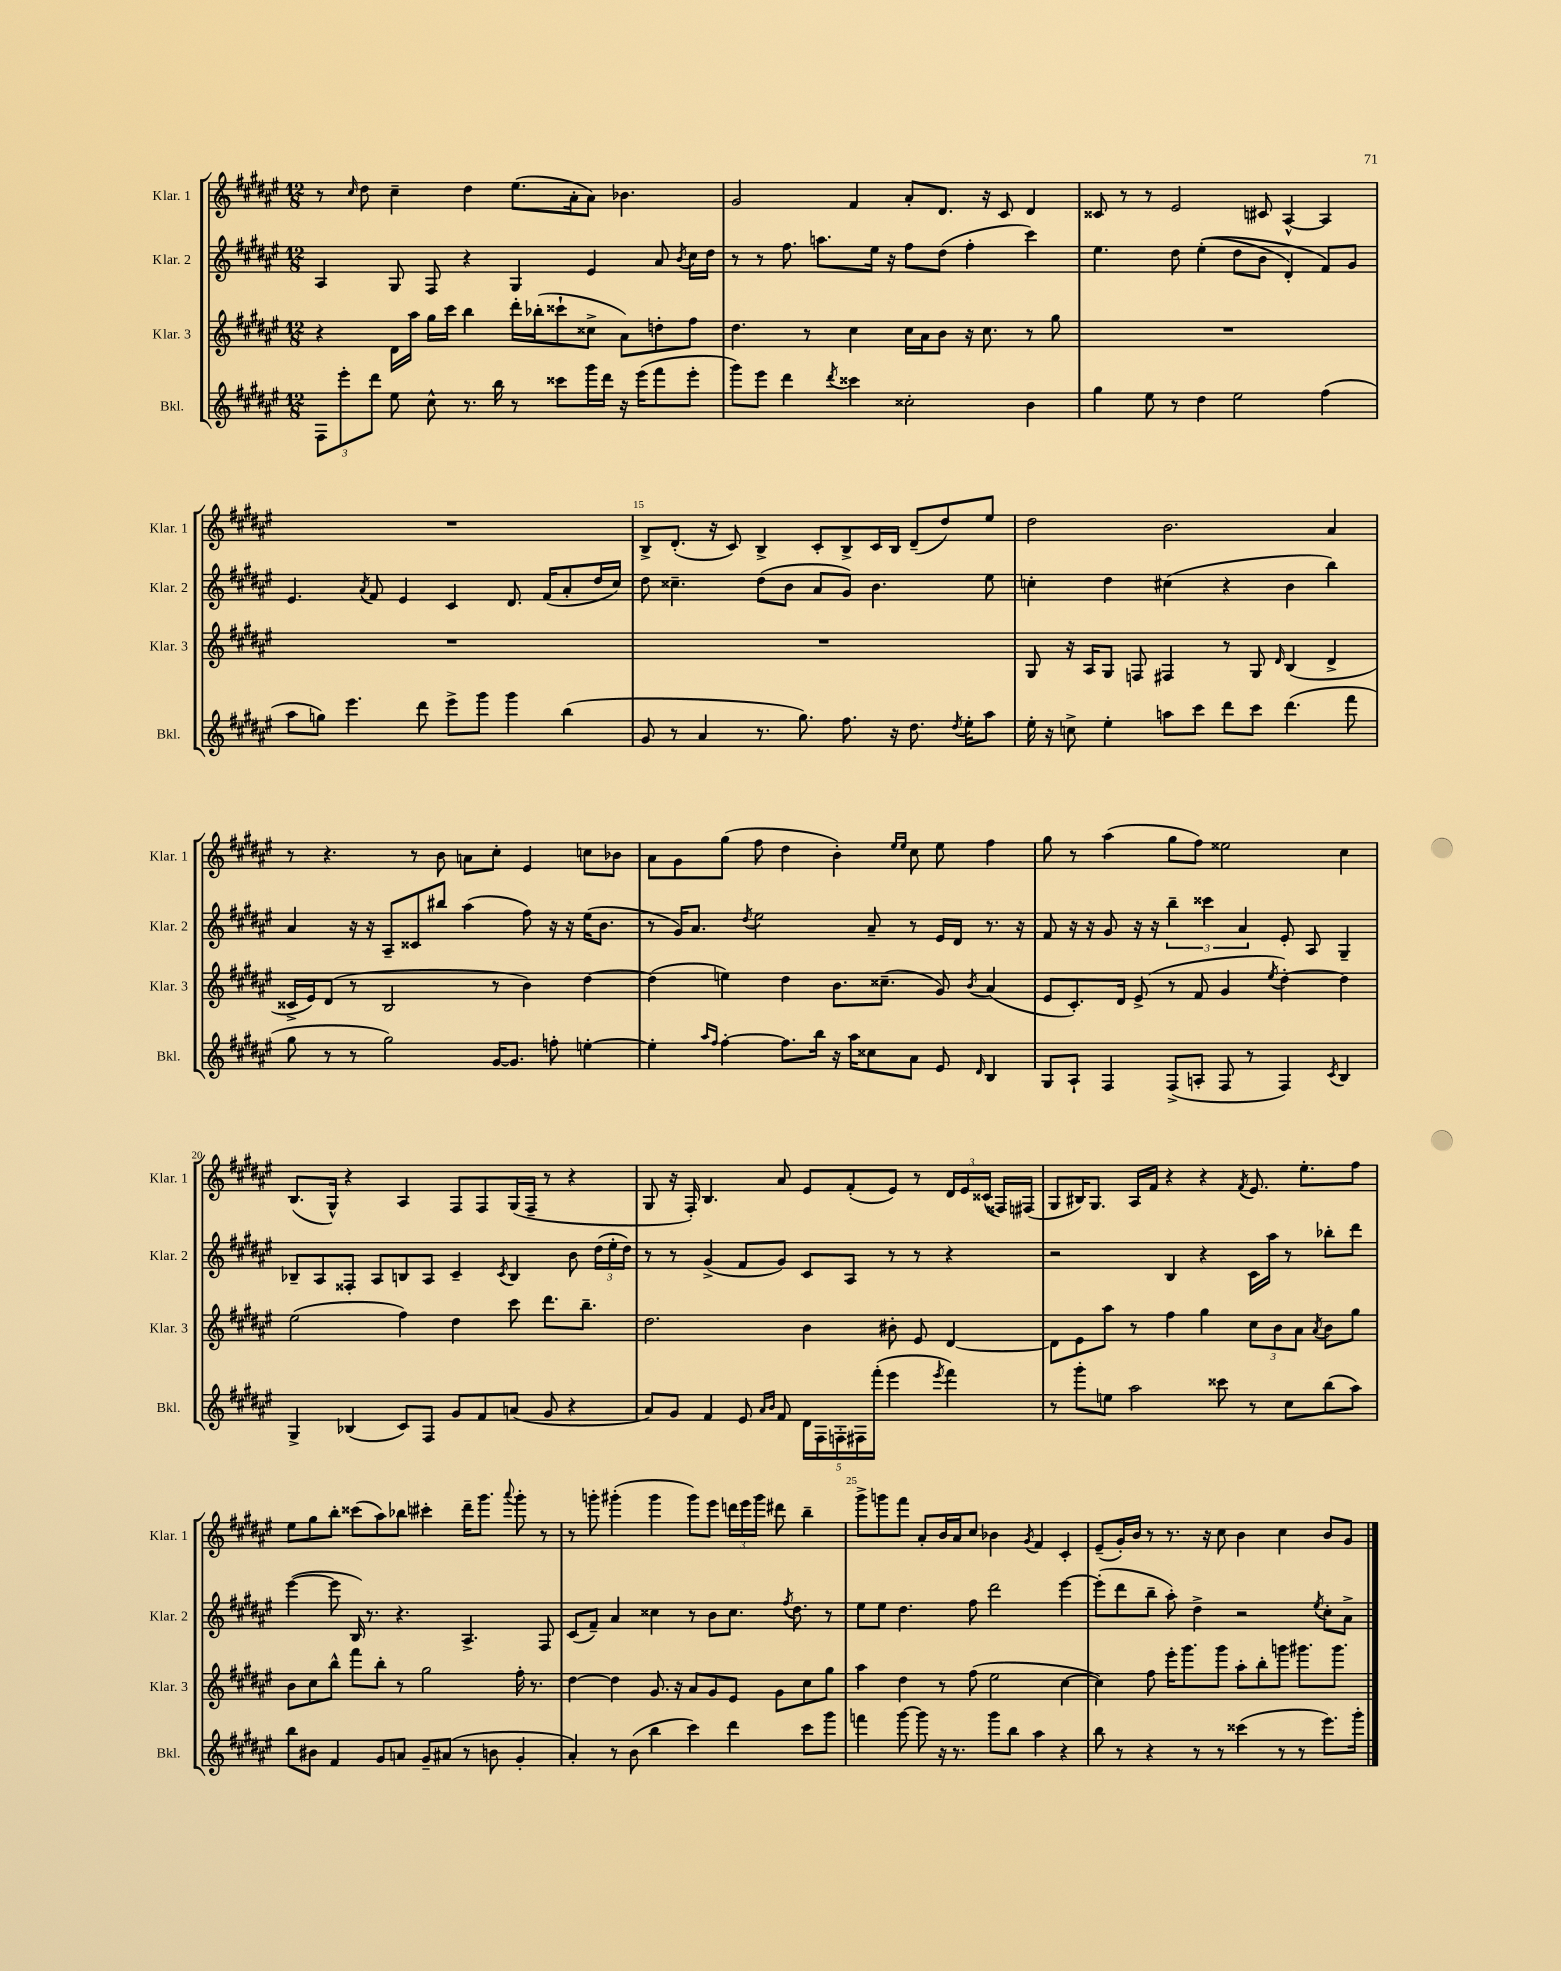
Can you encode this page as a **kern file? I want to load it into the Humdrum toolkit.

**kern	**kern	**kern	**kern
*staff4	*staff3	*staff2	*staff1
*clefG2	*clefG2	*clefG2	*clefG2
*k[f#c#g#d#a#e#]	*k[f#c#g#d#a#e#]	*k[f#c#g#d#a#e#]	*k[f#c#g#d#a#e#]
*M12/8	*M12/8	*M12/8	*M12/8
12F#	4r	4A#	8r
12eee#'	.	.	.
.	.	.	16qqcc#
.	.	.	8dd#
12ddd#	.	.	.
8ee#	16d#	8G#	4cc#~
.	16aa#	.	.
8cc#^^	16gg#	8F#	.
.	16ccc#	.	.
8.r	4bb	4r	4dd#
16bb	.	.	.
8r	16ddd#'	4G#	(8.ee#
.	(16bb-'	.	.
8ccc##	8ccc##`	.	.
.	.	.	16a#'
16ggg#	8cc##^	4e#	8a#)
16ddd#	.	.	.
16r	8a#)	.	4.b-
(16eee#	.	.	.
8fff#	8dd'	8a#	.
.	.	8qb	.
8eee#'	8ff#	16cc#	.
.	.	16dd#	.
=	=	=	=
8ggg#)	4.dd#	8r	2g#
8eee#	.	8r	.
4ddd#	.	8.ff#	.
.	8r	.	.
.	.	8.aa	.
8qddd#	.	.	.
4ccc##	4cc#	.	4f#
.	.	16ee#	.
.	.	16r	.
2cc##'	16cc#	8ff#	8a#'
.	16a#	.	.
.	8b	(8dd#	8.d#
.	16r	4ff#'	.
.	8.cc#	.	16r
.	.	.	8c#
4b	8r	4ccc#)	4d#
.	8gg#	.	.
=	=	=	=
4gg#	1.r	4.ee#	8c##
.	.	.	8r
8ee#	.	.	8r
8r	.	8dd#	2e#
4dd#	.	&((4ee#'	.
2ee#	.	8dd#	.
.	.	8b	8c#
.	.	4d#')	[4A#^^
(4ff#	.	8f#&)	4A#]
.	.	8g#	.
=	=	=	=
8aa#	1.r	4.e#	1.r
8gg)	.	.	.
4.eee#	.	.	.
.	.	8qa#	.
.	.	8f#	.
.	.	4e#	.
8ddd#	.	.	.
8eee#^	.	4c#	.
8ggg#	.	.	.
4ggg#	.	8.d#	.
.	.	(16f#	.
(4bb	.	8a#'	.
.	.	16dd#	.
.	.	16cc#)	.
=	=	=	=
8g#	1.r	8dd#	8B^
8r	.	4.cc##~	(8.d#'
4a#	.	.	.
.	.	.	16r
.	.	.	8c#)
8.r	.	(8dd#	4B^
.	.	8b	.
8.gg#)	.	.	.
.	.	8a#	8c#'
8.ff#	.	8g#)	8B^
.	.	4.b	16c#
16r	.	.	16B
8.dd#	.	.	(8d#~
.	.	.	8dd#)
8qdd#	.	.	.
16ee#'	.	.	.
8aa#	.	8ee#	8ee#
=	=	=	=
16ee#'	8G#	4cc'	2dd#
16r	.	.	.
8cc^	16r	.	.
.	16A#	.	.
4ee#'	8G#	4dd#	.
.	8F	.	.
8aa	4F#	(4cc#	2.b
8ccc#	.	.	.
8ddd#	8r	4r	.
8ccc#	8G#	.	.
.	16qqd#	.	.
(4.ddd#	(4B	4b	.
.	4d#^	4bb)	4a#
8fff#	.	.	.
=	=	=	=
8gg#	16c##^	4a#	8r
.	16e#)	.	.
8r	(8d#	.	4.r
8r	8r	16r	.
.	.	16r	.
2gg#)	2B	8A#~	.
.	.	8c##	8r
.	.	8bb#	8b
.	.	(4aa#	8a
[16g#	8r	.	8cc#'
8.g#]	.	.	.
.	4b)	8ff#)	4e#
8ff'	.	16r	.
.	.	16r	.
[4ee'	[4dd#	(16ee#	8cc
.	.	8.b	.
.	.	.	8b-
=	=	=	=
4ee']	(4dd#]	8r	8a#
.	.	16g#)	8g#
.	.	8.a#	.
16qqaa#	.	.	.
16qqff#	.	.	.
[4ff#'	4ee)	.	(8gg#
.	.	8qdd#	.
.	.	2ee#	8ff#
8.ff#]	4dd#	.	4dd#
16bb	.	.	.
16r	8.b	.	4b')
16aa#	.	.	.
8cc##	.	8a#~	.
.	(8.cc##~	.	.
.	.	.	16qqee#
.	.	.	16qqee#
8a#	.	8r	8cc#
8e#	8g#)	16e#	8ee#
.	.	16d#	.
16qqd#	8qb	.	.
4B	(4a#	8.r	4ff#
.	.	16r	.
=	=	=	=
8G#	8e#	8f#	8gg#
8A#`	8.c#')	16r	8r
.	.	16r	.
4F#	.	8g#	(4aa#
.	16d#	.	.
.	(8e#^	16r	.
.	.	16r	.
(8F#^	8r	6bb~	8gg#
8A'	8f#	.	8ff#)
.	.	6ccc##	.
8F#	4g#	.	2ee##
.	.	6a#	.
8r	.	.	.
.	8qee#	.	.
4F#)	[4dd#')	8e#'	.
.	.	8A#	.
8qc#	.	.	.
4B	4dd#]	4G#~	4cc#
=	=	=	=
4G#^	(2ee#	8B-~	(8.B
.	.	8A#	.
.	.	.	16G#^^)
(4B-	.	8F##'	4r
.	.	8A#	.
8c#)	4ff#)	8B	4A#
8F#	.	8A#	.
8g#	4dd#	4c#~	8F#
8f#	.	.	8F#
.	.	8qc#	.
(8a	8ccc#	4B	(16G#
.	.	.	16F#~
8g#	8.ddd#	.	8r
4r	.	8b	4r
.	8.bb~	.	.
.	.	(24dd#	.
.	.	24ee#'	.
.	.	24dd#)	.
=	=	=	=
8a#)	2.dd#	8r	8G#
8g#	.	8r	16r
.	.	.	16F#')
4f#	.	(4g#^	4.B
8e#	.	8f#	.
16qqa#	.	.	.
16qqb	.	.	.
8f#	.	8g#)	8a#
20d#	4b	8c#	8e#
20F#	.	.	.
20F'	.	.	.
.	.	8A#	(8f#'
20F#	.	.	.
(20fff#'	.	.	.
4eee#	8b#'	8r	8e#)
.	8e#	8r	8r
8qeee#	.	.	.
4fff#)	[4d#	4r	24d#
.	.	.	24e#
.	.	.	(24c##
.	.	.	16F##)
.	.	.	(16F#
=	=	=	=
8r	8d#]	2r	8G#
8ggg#'	8e#	.	16B#)
.	.	.	8.G#
8ee	8aa#	.	.
2aa#	8r	.	16A#
.	.	.	16f#
.	4ff#	4B	4r
.	4gg#	4r	4r
8ccc##	.	.	.
.	.	.	8qf#
8r	12cc#	16c#	8.e#
.	.	16aa#	.
.	12b	.	.
8cc#	.	8r	.
.	12a#	.	.
.	.	.	8.ee#'
.	8qa#	.	.
(8bb	8b	8bb-'	.
8aa#)	8gg#	8ddd#	8ff#
=	=	=	=
8bb	8b	([4eee#	8ee#
8b#	8cc#	.	8gg#
4f#	8bb^^	8eee#]	8bb'
.	8fff#	16B)	(8ccc##
.	.	8.r	.
8g#	8bb'	.	8aa#)
8a	8r	4.r	8bb-
8g#~	2gg#	.	4ccc#'
(8a#	.	.	.
8r	.	4.A#^	16ddd#~
.	.	.	8.ggg#
8b	.	.	.
.	.	.	8qqaaa#
4g#'	16ff#'	.	8ggg#'
.	8.r	.	.
.	.	8F#	8r
=	=	=	=
4a#')	[4dd#	(8c#	8r
.	.	8f#~)	8ggg'
8r	4dd#]	4a#	(4ggg#'
(8b	.	.	.
4bb	8.g#	4cc##	4ggg#
.	16r	.	.
4ccc#)	8a#	8r	8ggg#)
.	8g#	8b	8eee#
4ddd#	8e#	8.cc##	24ddd
.	.	.	24eee#
.	.	.	24ggg#
.	8g#	.	8ddd#
.	.	8qff#	.
.	.	8.dd#	.
8ccc#	8cc#	.	4bb~
8ggg#	8gg#	8r	.
=	=	=	=
4fff	4aa#	8ee#	8ggg#^
.	.	8ee#	8ggg
[8ggg#	4dd#	4.dd#	8fff#
8ggg#]	.	.	8a#'
16r	8r	.	16b
8.r	.	.	16a#
.	(8ff#	8ff#	8cc#
8ggg#	2ee#	2ddd#	4b-
8bb	.	.	.
.	.	.	8qg#
4aa#	.	.	4f#
4r	[4cc#	[4eee#	4c#'
=	=	=	=
8bb	4cc#])	(8eee#']	(8e#~
8r	.	8ddd#	16g#')
.	.	.	16b
4r	8ff#	8bb~	8r
.	16eee#'	8aa#')	8.r
.	8.ggg#	.	.
8r	.	4dd#^	.
.	.	.	16r
8r	8ggg#	.	8cc#
(4ccc##	8aa#'	2r	4b
.	8bb'	.	.
8r	8ggg	.	4cc#
8r	8.ggg#	.	.
.	.	8qee#	.
8.eee#)	.	8cc#'	8b
.	8.ggg#	.	.
.	.	8a#^	8g#
16ggg#'	.	.	.
==	==	==	==
*-	*-	*-	*-
